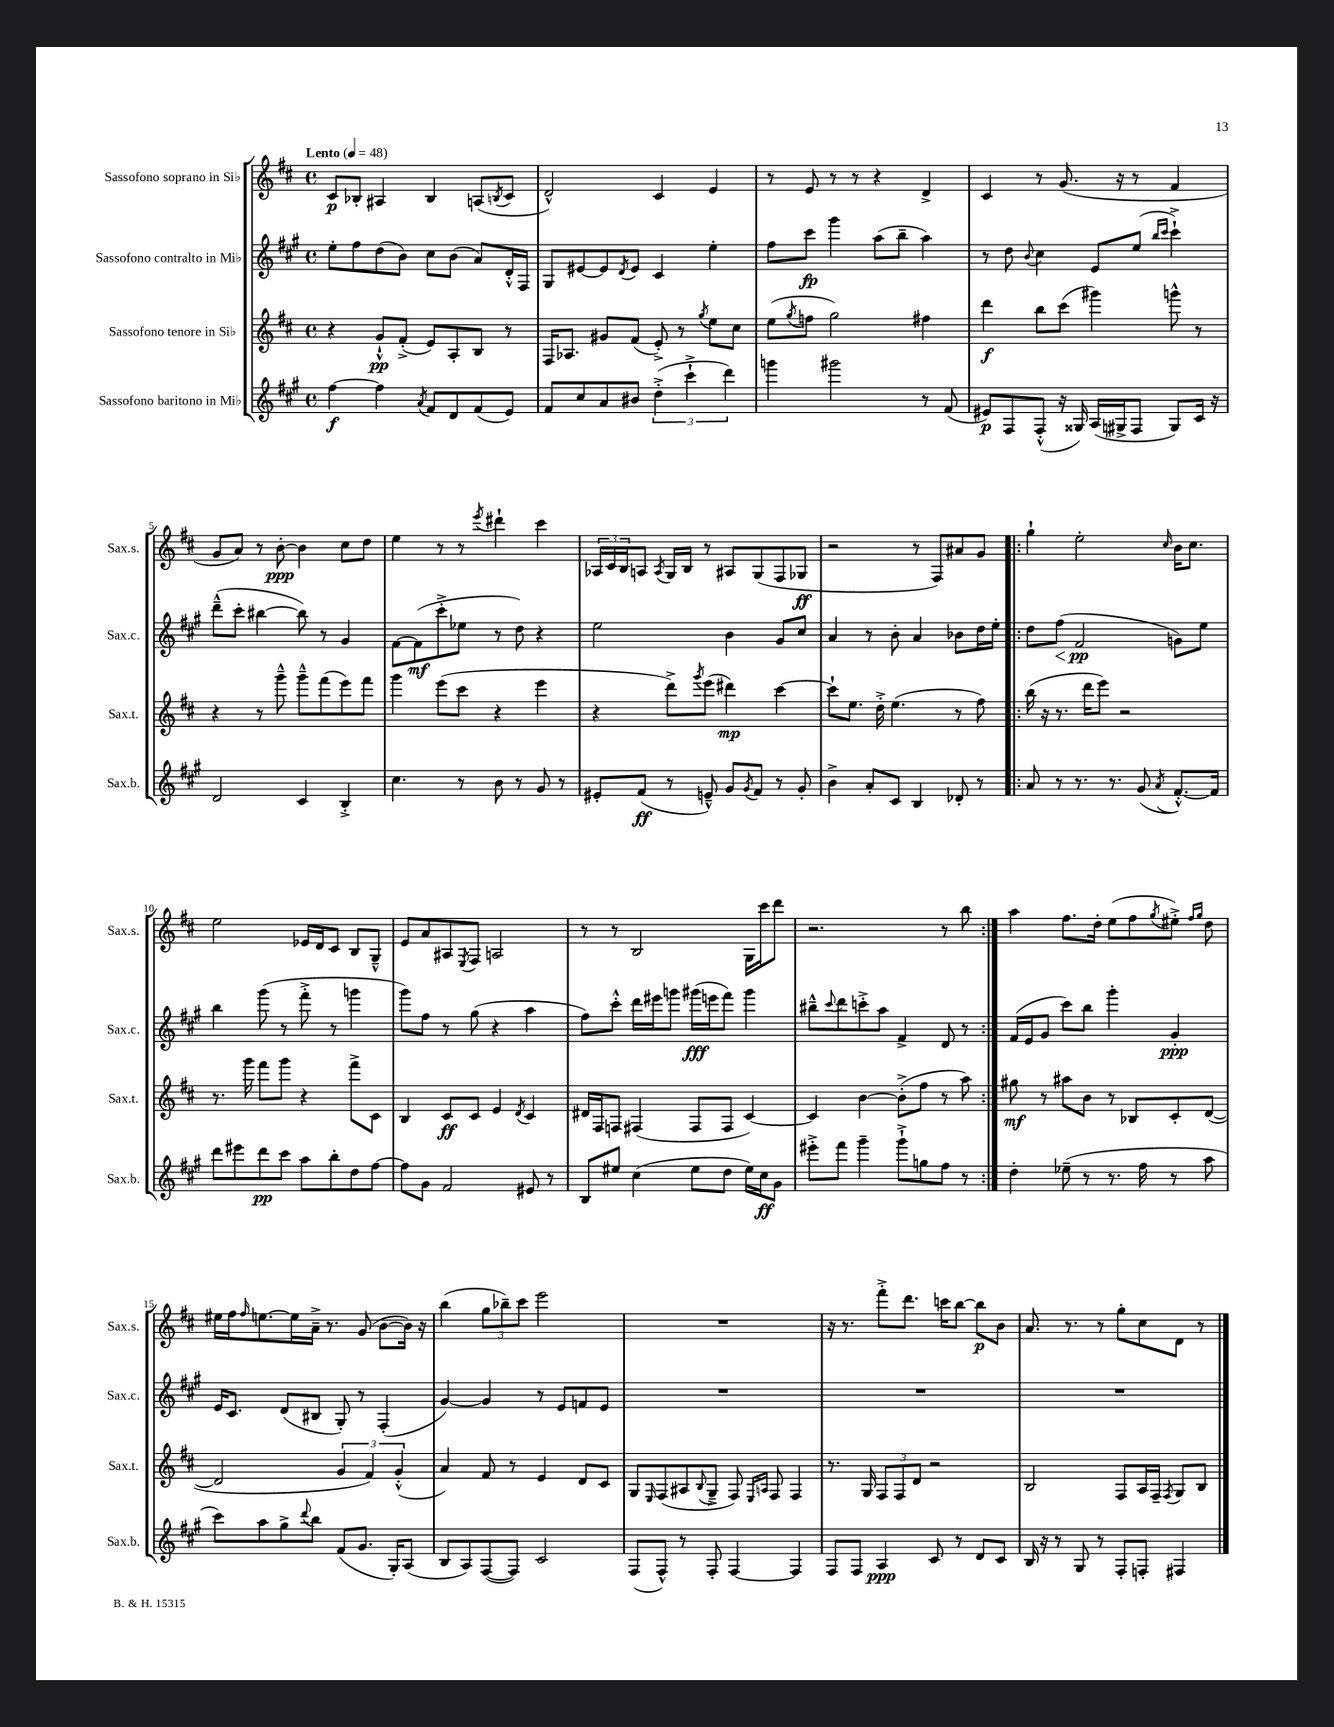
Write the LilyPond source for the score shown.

<<
\new StaffGroup <<
\new Staff = "s0" \with { instrumentName = "Sassofono soprano in Sib" shortInstrumentName = "Sax.s." } {
    \clef treble \key d \major \defaultTimeSignature \time 4/4 \tempo "Lento" 4 = 48
    cis'8\p bes8-. ais4 bes4 a8( \acciaccatura { b8 } cis'8 |
    d'2-^) cis'4 e'4 |
    r8 e'8 r8 r8 r4 d'4-> |
    cis'4 r8 g'8.( r16 r8 fis'4 |
    g'8 a'8) r8 b'8~-.\ppp b'4 cis''8 d''8 |
    e''4 r8 r8 \acciaccatura { e'''8 } dis'''4-! cis'''4 |
    \tuplet 3/2 { aes16 cis'16 b16 } a8 \acciaccatura { a8 } g16 b16 r8 ais8 g8( fis8 ges8\ff |
    r2 r8 fis8) ais'8 g'8 |
    \repeat volta 2 { g''4-! e''2-. \grace { cis''16 } b'16 cis''8. |
    e''2 ees'16 d'16 cis'8 b8 g8---^ |
    e'8 a'8 ais8 \acciaccatura { e8 } fis8 a2 |
    r8 r8 b2 g16 cis'''16 d'''8 |
    r2. r8 b''8 | }
    a''4 fis''8. d''16-. e''8( fis''8 \acciaccatura { g''8 } eis''8-.->) \grace { fis''16 g''16 } d''8 |
    eis''16 fis''16 \grace { fis''16 } e''8.~ e''16 a'16---> r8. g'8( b'8~ b'16) r16 |
    b''4( \tuplet 3/2 { g''8 bes''8--) cis'''8 } e'''2 |
    R1 |
    r16 r8. fis'''8-.-> d'''8. c'''16 b''8~ b''8\p b'8 |
    a'8. r8. r8 g''8-. cis''8 d'8 r8 \bar "|." |
}
\new Staff = "s1" \with { instrumentName = "Sassofono contralto in Mib" shortInstrumentName = "Sax.c." } {
    \clef treble \key a \major \defaultTimeSignature \time 4/4
    e''8-. fis''8 d''8( b'8) cis''8 b'8( a'8) d'16-.-^ fis16 |
    gis8 eis'8~ eis'8 \acciaccatura { d'8 } eis'8 cis'4 e''4-. |
    fis''8 cis'''8\fp gis'''4 a''8( b''8-- a''4) |
    r8 d''8 \appoggiatura { b'8 } cis''4 e'8 e''8( \grace { b''16 cis'''16 } cis'''4-!->) |
    d'''8---^( cis'''8-. bis''4~ bis''8) r8 gis'4 |
    fis'8~ fis'8\mf( cis'''8-.-> ees''8 r8 d''8) r4 |
    e''2 b'4 gis'8 cis''8 |
    a'4 r8 b'8-. a'4 bes'8 d''16 e''16-. |
    \repeat volta 2 { d''8 fis''8\<( fis'2\pp\! g'8) e''8 |
    b''4 gis'''8( r8 fis'''8-.-> r8 g'''4 |
    gis'''8) fis''8 r8 gis''8( r4 a''4 |
    fis''8) cis'''8-.-^ d'''16 eis'''16 g'''8 gis'''16\fff( e'''16 fis'''8) gis'''4 |
    bis''8---^ \appoggiatura { cis'''8 } d'''8 c'''8-.-> a''8 fis'4-> d'8 r8 | }
    fis'16( e'16 gis'8 cis'''8) b''8 gis'''4-. gis'4-.\ppp |
    e'16 cis'8. d'8( bis8 gis8-.) r8 fis4-.( |
    gis'4~) gis'4 r8 e'8 f'8 e'8 |
    R1 |
    R1 |
    R1 \bar "|." |
}
\new Staff = "s2" \with { instrumentName = "Sassofono tenore in Sib" shortInstrumentName = "Sax.t." } {
    \clef treble \key d \major \defaultTimeSignature \time 4/4
    r4 g'8-!-^\pp fis'8-.->( e'8) a8-. b8 r8 |
    fis16 aes8. gis'8 fis'8( e'8-.->) r8 \acciaccatura { g''8 } e''8 cis''8 |
    e''8( \acciaccatura { g''8 } f''8 g''2) fis''4 |
    d'''4\f b''8 cis'''8( gis'''4) g'''8-^ r8 |
    r4 r8 g'''8---^ g'''8---^ fis'''8( e'''8) fis'''8 |
    g'''4 e'''8( cis'''8 r4 e'''4 |
    r4 d'''8->) \acciaccatura { g'''8 } e'''8( dis'''4\mp) cis'''4~ |
    cis'''8-! e''8. d''16-.-> e''4.( r8 fis''8) |
    \repeat volta 2 { b''16( r16 r8. d'''16 e'''8) r2 |
    r8. g'''16 fis'''8 g'''8 r4 fis'''8-> cis'8 |
    b4 cis'8\ff cis'8 e'4 \acciaccatura { d'8 } cis'4 |
    dis'16 fis16 f8 fis4( fis8 fis8 cis'4~) |
    cis'4 b'4~ b'8-.->( fis''8 r8 a''8) | }
    gis''8\mf r8 ais''8 b'8 r8 bes8 cis'8-. d'8~( |
    d'2 \tuplet 3/2 { g'4 fis'4) g'4-.-^( } |
    a'4) fis'8 r8 e'4 d'8 cis'8 |
    g8 \grace { e16 } fis8( ais8 \appoggiatura { b8 } g8---> fis8) \grace { e16 a16 } fis8 fis4 |
    r8. g16 \tuplet 3/2 { fis8 fis8 d'8 } r2 |
    b2 fis8 a16 fis16-- \acciaccatura { fis8 } g8 b8 \bar "|." |
}
\new Staff = "s3" \with { instrumentName = "Sassofono baritono in Mib" shortInstrumentName = "Sax.b." } {
    \clef treble \key a \major \defaultTimeSignature \time 4/4
    fis''4~\f fis''4 \acciaccatura { a'8 } fis'8 d'8 fis'8( e'8) |
    fis'8 cis''8 a'8 bis'8 \tuplet 3/2 { d''4-.->( cis'''4-!-> d'''4) } |
    g'''4 gis'''2 r8 fis'8( |
    eis'8\p) fis8 fis8-.-^( r16 gisis16) a16( gis16-> fis8 gis8) cis'16 r16 |
    d'2 cis'4 b4-.-> |
    cis''4. r8 b'8 r8 gis'8 r8 |
    eis'8-. fis'8\ff( r8 e'8---^) gis'8 \acciaccatura { gis'8 } fis'8 r8 gis'8-. |
    b'4-> a'8-. cis'8 b4 des'8-. r8 |
    \repeat volta 2 { a'8 r8 r8. r8. gis'8( \acciaccatura { a'8 } fis'8.~-.-^) fis'16 |
    d'''8 eis'''8 d'''8\pp cis'''8 a''8 b''8-. d''8 fis''8~ |
    fis''8 gis'8 fis'2 eis'8 r8 |
    b8 eis''8 cis''4( eis''8 d''8 eis''16) cis''16\ff gis'8 |
    eis'''8-.-> fis'''8 gis'''4-- gis'''8-!-> g''8 fis''8 r8 | }
    d''4-. ees''8--( r8 r8. fis''16 r8 a''8 |
    cis'''8) a''8 gis''8-> \appoggiatura { d'''8 } b''8 fis'8( gis'8. gis16-.) a8( |
    b8 a8) fis8~( fis8) cis'2 |
    fis8( fis8-^) r8 fis8-. fis4~ fis4 |
    fis8 fis8 a4\ppp cis'8 r8 d'8 cis'8 |
    b16 r16 r8 gis8 r8 fis8-. f8-. fis4 \bar "|." |
}
>>
>>
